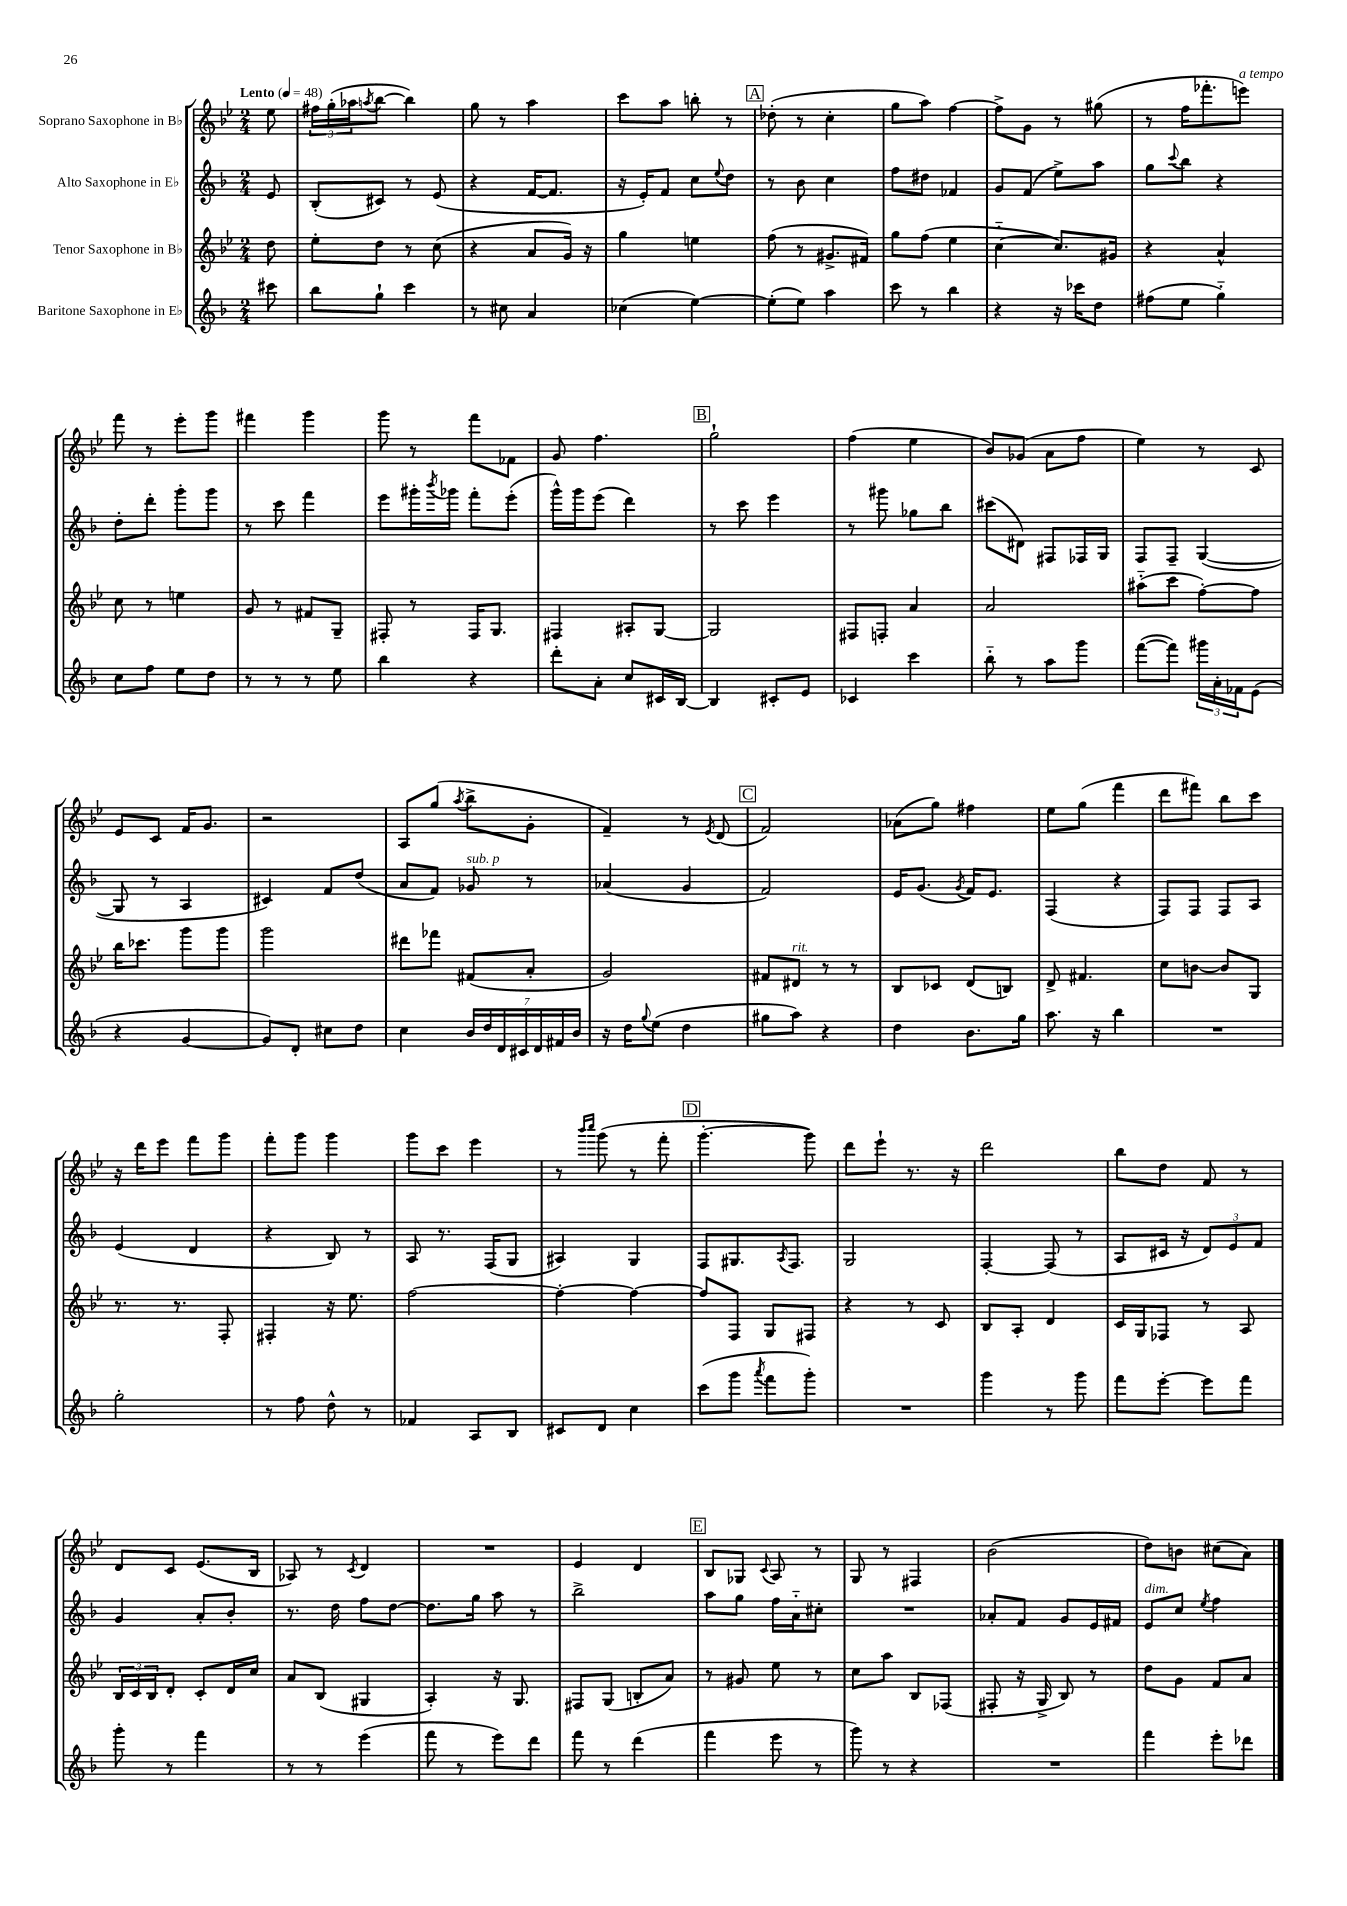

**kern	**kern	**kern	**kern
*part4	*part3	*part2	*part1
*staff4	*staff3	*staff2	*staff1
*I"Baritone Saxophone in E♭	*I"Tenor Saxophone in B♭	*I"Alto Saxophone in E♭	*I"Soprano Saxophone in B♭
*clefG2	*clefG2	*clefG2	*clefG2
*k[b-]	*k[b-e-]	*k[b-]	*k[b-e-]
*M2/4	*M2/4	*M2/4	*M2/4
*MM48	*MM48	*MM48	*MM48
=	=	=	=
!	!	!	!LO:TX:a:B:t=Lento
8ccc#X\	8dd\	8e/	8ee-\
=1	=1	=1	=1
8bb-\L	8ee-'\L	(8B-'/L	24ff#X\LL
.	.	.	(24gg'\
.	.	.	24aa-X\J
.	.	.	8qaan/
8gg`\J	8dd\J	8c#X/J)	[8bb-\J
4ccc\	8r	8r	4bb-\])
.	(8cc\	(8e/	.
=2	=2	=2	=2
8r	4r	4r	8gg\
8cc#X\	.	.	8r
4a/	8a/L	[16f/KL	4aa\
.	.	8.f/J]	.
.	16g/Jk)	.	.
.	16r	.	.
=3	=3	=3	=3
(4cc-X\	4gg\	16r	8ccc\L
.	.	16e'/KL)	.
.	.	8f/J	8aa\J
[4ee\)	4een\	8cc\L	8bbn'\
.	.	8qqee/	.
.	.	8dd\J	8r
!!LO:REH:place=s1:t=A
=4	=4	=4	=4
(8ee'\L]	(8ff\	8r	(8dd-X'\
8ee\J)	8r	8b-\	8r
4aa\	8.g#X^/L	4cc\	4cc'\
.	16f#X/Jk)	.	.
=5	=5	=5	=5
8ccc\	8gg\L	8ff\L	8gg\L
8r	(8ff\J	8dd#X\J	8aa\J)
4bb-\	4ee-\	4f-X/	[4ff\
=6	=6	=6	=6
4r	[4cc\	8g/L	8ff^\L]
.	.	(8f/J	8g\J
16r	8.cc/L])	8ee^\L)	8r
16ccc-X\KL	.	.	.
8dd\J	.	8aa\J	(8gg#X\
.	16g#X/Jk	.	.
=7	=7	=7	=7
(8ff#X\L	4r	8gg\L	8r
.	.	8qqccc/	.
8ee\J	.	8bb-\J	16ff\KL
.	.	.	8.fff-X'\
4gg\)	4a^^/	4r	.
!	!	!	!LO:TX:a:i:t=a tempo
.	.	.	8eeen\J)
!!LO:LB:g=z
=8	=8	=8	=8
8cc\L	8cc\	8dd'\L	8fff\
8ff\J	8r	8ddd'\J	8r
8ee\L	4een\	8ggg'\L	8eee-'\L
8dd\J	.	8ggg\J	8ggg\J
=9	=9	=9	=9
8r	8g/	8r	4fff#X\
8r	8r	8ccc\	.
8r	8f#X/L	4fff\	4ggg\
8ee\	8G~/J	.	.
=10	=10	=10	=10
4bb-\	8F#X'/	8eee\L	8ggg\
.	8r	16ggg#X'\L	8r
.	.	8qbbb-/	.
.	.	16ggg-X\JJ	.
4r	16F#/KL	8fff'\L	8fff\L
.	8.G/J	.	.
.	.	(8eee'\J	8f-X\J
=11	=11	=11	=11
8ddd'\L	4F#X/	16ggg^^\LL)	8g/
.	.	16ggg\J	.
8a'\J	.	(8eee\J	4.ff\
8cc/L	8A#X'/L	4ddd\)	.
16c#X/L	[8G/J	.	.
[16B-/JJ	.	.	.
!!LO:REH:place=s1:t=B
=12	=12	=12	=12
4B-/]	2G/]	8r	2gg`\
.	.	8ccc\	.
8c#X'/L	.	4eee\	.
8e/J	.	.	.
=13	=13	=13	=13
4c-X/	8F#X/L	8r	(4ff\
.	8Fn'/J	8ggg#X\	.
4ccc\	4a/	8gg-X\L	4ee-\
.	.	8bb-\J	.
=14	=14	=14	=14
8bb-\	2a/	(8ccc#X\L	8b-/L)
8r	.	8d#X\J)	(8g-X/J
8aa\L	.	8F#X/L	8a\L
8ggg\J	.	16F-X/L	8ff\J
.	.	16G/JJ	.
=15	=15	=15	=15
([8fff\L	(8aa#X\L	8F/L	4ee-\)
8fff\J])	8ccc\J	8F~/J	.
24ggg#X\LL	[8ff'\L)	([4G/	8r
24a'\	.	.	.
24f-X\J	.	.	.
(8e\J	8ff\J]	.	8c/
!!LO:LB:g=z
=16	=16	=16	=16
4r	16bb-\KL	8G/]	8e-/L
.	8.ccc-X\J	.	.
.	.	8r	8c/J
[4g/	8ggg\L	4A/	16f/KL
.	.	.	8.g/J
.	8ggg\J	.	.
=17	=17	=17	=17
8g/L])	2ggg\	4c#X/)	2r
8d'/J	.	.	.
8cc#X\L	.	8f/L	.
8dd\J	.	(8dd/J	.
=18	=18	=18	=18
4cc\	8ddd#X\L	8a/L	8A/L
.	8fff-X\J	8f/J)	(8gg/J
.	.	.	8qaa/
!	!	!LO:TX:a:i:t=sub. p	!
28b-/LL	(8f#X/L	8g-X/	8bb-^\L
28dd/	.	.	.
28d/	.	.	.
28c#X/	.	.	.
.	8a'/J	8r	8g'\J
28d/	.	.	.
28f#X/	.	.	.
28b-/JJ	.	.	.
=19	=19	=19	=19
16r	2g/)	(4a-X/	4f~/)
16dd\KL	.	.	.
8qqgg/	.	.	.
(8ee\J	.	.	.
4dd\	.	4g/	8r
.	.	.	8qe-/
.	.	.	(8d/
!!LO:REH:place=s1:t=C
=20	=20	=20	=20
8gg#X\L	8f#X/L	2f/)	2f/)
!	!LO:TX:a:i:t=rit.	!	!
8aa\J)	8d#X/J	.	.
4r	8r	.	.
.	8r	.	.
=21	=21	=21	=21
4dd\	8B-/L	16e/KL	(8a-X\L
.	.	(8.g/J	.
.	8c-X/J	.	8gg\J)
.	.	8qg/	.
8.b-\L	(8d/L	16f/KL)	4ff#X\
.	.	8.e/J	.
.	8Bn/J)	.	.
16gg\Jk	.	.	.
=22	=22	=22	=22
8.aa\	8d^/	(4F/	8ee-\L
.	4.f#X/	.	(8gg\J
16r	.	.	.
4bb-\	.	4r	4fff\
=23	=23	=23	=23
2r	8cc\L	8F/L)	8ddd\L
.	[8bn\J	8F/J	8fff#X\J)
.	8b/L]	8F/L	8bb-\L
.	8G/J	8A/J	8ccc\J
!!LO:LB:g=z
=24	=24	=24	=24
2gg'\	8.r	(4e/	16r
.	.	.	16ddd\KL
.	.	.	8eee-\J
.	8.r	.	.
.	.	4d/	8fff\L
.	8F'/	.	8ggg\J
=25	=25	=25	=25
8r	4F#X'/	4r	8fff'\L
8ff\	.	.	8ggg\J
8dd^^\	16r	8B-/)	4ggg\
.	8.ee-\	.	.
8r	.	8r	.
=26	=26	=26	=26
4f-X/	[2ff\	8A/	8ggg\L
.	.	8.r	8ccc\J
8A/L	.	.	4eee-\
.	.	(16F/KL	.
8B-/J	.	8G/J	.
=27	=27	=27	=27
8c#X/L	4ff'\_	4A#X/)	8r
.	.	.	16qqbbb-/LL
.	.	.	16qqcccc/JJ
8d/J	.	.	(8ggg\
4cc\	4ff\_	4G/	8r
.	.	.	8fff'\
!!LO:REH:place=s1:t=D
=28	=28	=28	=28
(8ccc\L	8ff/L]	8F/L	[4.ggg'\
8ggg\J	8F/J	8.G#X/	.
8qaaa/	.	.	.
8fff\L	8G/L	.	.
.	.	8qA/	.
.	.	8.F/J	.
8ggg'\J)	8F#X/J	.	8ggg\])
=29	=29	=29	=29
2r	4r	2G/	8ddd\L
.	.	.	8eee-`\J
.	8r	.	8.r
.	8c/	.	.
.	.	.	16r
=30	=30	=30	=30
4ggg\	8B-/L	[4F'/	2ddd\
.	8A'/J	.	.
8r	4d/	(8F/]	.
8ggg\	.	8r	.
=31	=31	=31	=31
8fff\L	16c/LL	8A/L	8bb-\L
.	16G/J	.	.
[8eee'\J	8F-X/J	16c#X/Jk	8dd\J
.	.	16r	.
8eee\L]	8r	12d/L)	8f/
.	.	12e/	.
8fff\J	8A/	.	8r
.	.	12f/J	.
!!LO:LB:g=z
=32	=32	=32	=32
8ggg'\	24B-/LL	4g/	8d/L
.	24c/	.	.
.	24B-/J	.	.
8r	8d'/J	.	8c/J
4fff\	8c'/L	8a'/L	(8.e-/L
.	16d/L	8b-'/J	.
.	16cc/JJ	.	16B-/Jk
=33	=33	=33	=33
8r	8a/L	8.r	8A-X/)
8r	(8B-/J	.	8r
.	.	16dd\	.
.	.	.	8qc/
(4eee\	4G#X/	8ff\L	4d/
.	.	[8dd\J	.
=34	=34	=34	=34
8fff\	4A'/)	8.dd\L]	2r
8r	.	.	.
.	.	16gg\Jk	.
8eee\L)	16r	8aa\	.
.	8.G/	.	.
8ddd\J	.	8r	.
=35	=35	=35	=35
8fff\	8F#X/L	2bb-^\	4e-/
8r	(8G/J	.	.
(4ddd\	8Bn'/L	.	4d/
.	8a/J)	.	.
!!LO:REH:place=s1:t=E
=36	=36	=36	=36
4fff\	8r	8aa\L	8B-/L
.	8g#X/	8gg\J	8G-X/J
.	.	.	8qqc/
8eee\	8ee-\	16ff\LL	8A/
.	.	16a\J	.
8r	8r	8cc#X'\J	8r
=37	=37	=37	=37
8ggg\)	8cc\L	2r	8G/
8r	8aa\J	.	8r
4r	8B-/L	.	4F#X/
.	(8F-X/J	.	.
=38	=38	=38	=38
2r	8F#X'/	8a-X'/L	(2b-\
.	16r	8f/J	.
.	16G^/	.	.
.	8B-/)	8g/L	.
.	8r	16e/L	.
.	.	16f#X/JJ	.
=39	=39	=39	=39
!	!	!LO:TX:a:i:t=dim.	!
4fff\	8dd\L	8e/L	8dd\L)
.	8g\J	8cc/J	8bn\J
.	.	8qee/	.
8eee'\L	8f/L	4ff\	(8cc#X\L
8ddd-X\J	8a/J	.	8a\J)
==	==	==	==
*-	*-	*-	*-
